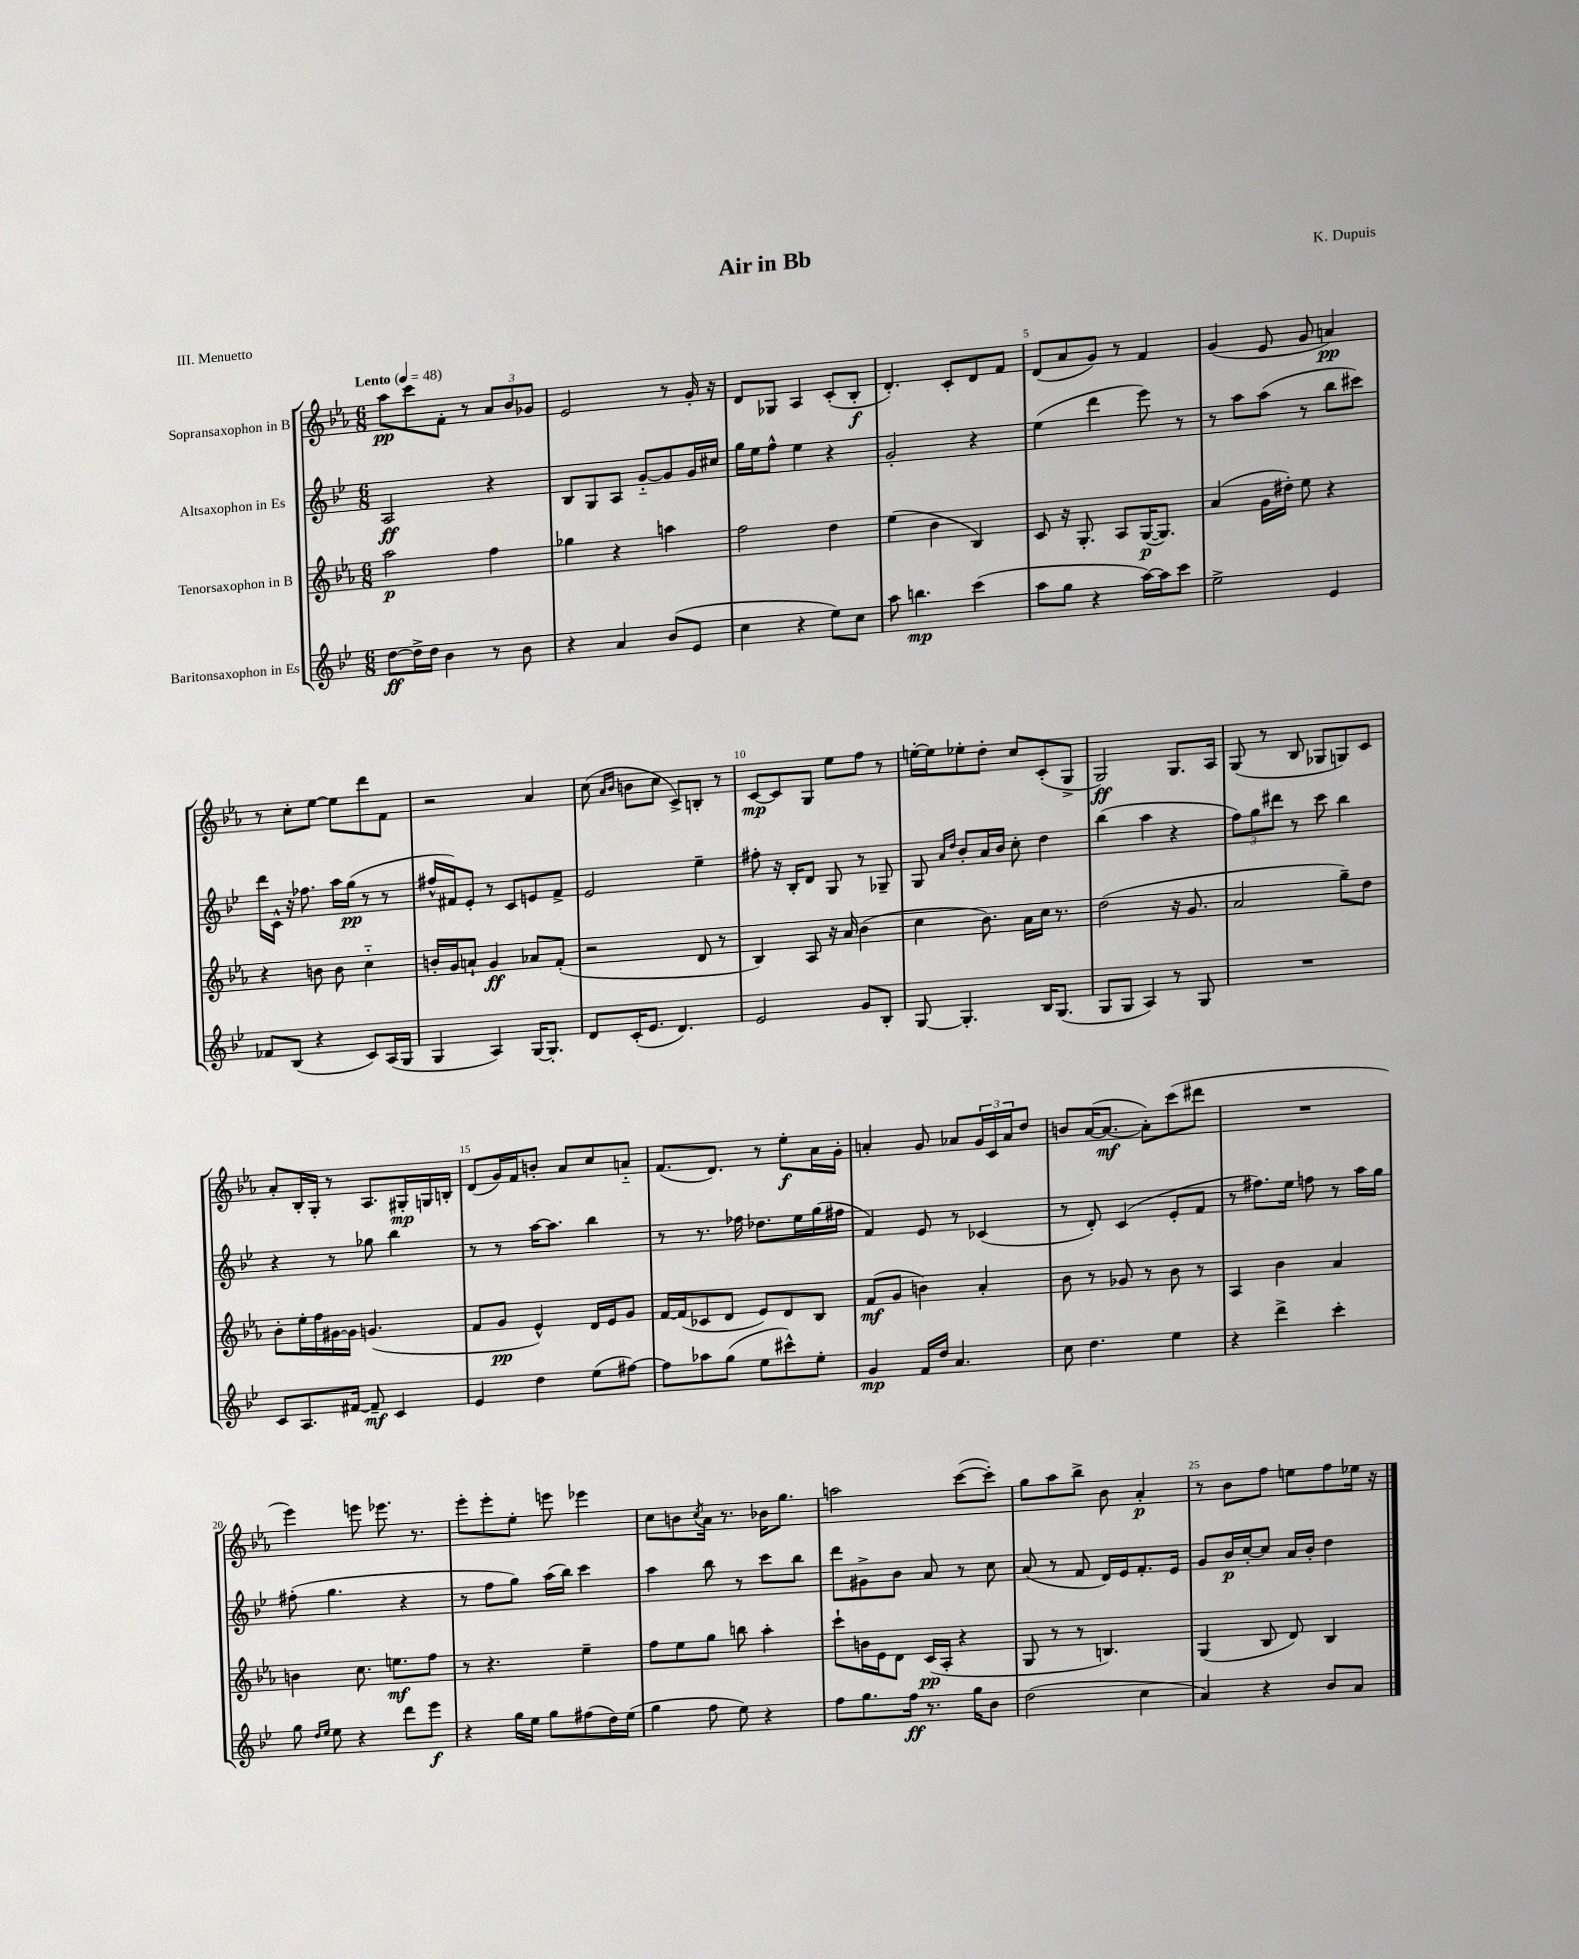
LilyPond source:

\header { title = "Air in Bb" composer = "K. Dupuis" piece = "III. Menuetto" }
<<
\new StaffGroup <<
\new Staff = "s0" \with { instrumentName = "Sopransaxophon in B" } {
    \clef treble \key ees \major \numericTimeSignature \time 6/8 \tempo "Lento" 4 = 48
    aes''8\pp c'''8 f'8-. r8 \tuplet 3/2 { aes'8 bes'8 ges'8 } |
    ees'2 r8 g'16-. r16 |
    d'8 ges8 aes4 c'8-.( bes8-.\f |
    d'4.-.) c'8-. d'8 f'8 |
    d'8( aes'8 g'8) r8 f'4 |
    g'4( ees'8 g'8 a'4\pp) |
    r8 c''8-. ees''8~ ees''8 d'''8 f'8 |
    r2 aes'4 |
    c''8( \grace { aes'16 bes'16 } b'8 c''8 c'8->) b8-. r8 |
    c'8~\mp c'8 g8 ees''8 f''8 r8 |
    e''16~-. e''16 ees''8-. d''8-. c''8 c'8-.( g8-> |
    g2\ff) g8. aes16 |
    g8( r8 bes8 ges8 g8) c'8 |
    aes'8-. bes16-. g16-. r8 aes8. gis16-.\mp g16 b16-. |
    d'8( g'16) f'16 b'8-. aes'8 c''8 a'8-_ |
    f'8.( d'8.) r8 ees''8-.\f aes'16 g'16-. |
    a'4-. g'8 aes'8 \tuplet 3/2 { g'16 c'16 aes'16 } d''8 |
    b'8 aes'16~( aes'8.~\mf aes'8-.) c'''8( dis'''8 |
    R2. |
    ees'''4) e'''8 ees'''8. r8. |
    ees'''8-. ees'''8-. ees''8-. e'''8 ees'''4 |
    c''8 b'8 \acciaccatura { c''8 } aes'16 r8. bes'16 g''8. |
    a''2 c'''8~( c'''8-.) |
    g''8 aes''8 bes''8-> bes'8 aes'4-.\p |
    r8 bes'8 f''8 e''8 f''8 ees''16 r16 \bar "|." |
}
\new Staff = "s1" \with { instrumentName = "Altsaxophon in Es" } {
    \clef treble \key bes \major \numericTimeSignature \time 6/8
    a2\ff r4 |
    bes8 g8 a8 g'8~-_ g'8 g'16 cis''16 |
    g''16 ees''16 f''8-^ ees''4 r4 |
    g'2-. r4 |
    ees''4( d'''4 ees'''8) r8 |
    r8 a''8 a''8( r8 bes''8 cis'''8) |
    d'''16 c'16-^ r16 fes''8. a''16 g''16\pp( r8 r8 |
    fis''16-^ fis'16) ees'8-. r8 c'8 e'8 fis'8-> |
    ees'2 ees''4-- |
    fis''8-. r16 bes16-. d'8 g8 r8 ges8-- |
    g8 \grace { a'16 d''16 } bes'8-. a'16 bes'16 c''8-. d''4 |
    bes''4( a''4 r4 |
    \tuplet 3/2 { f''8) g''8 dis'''8 } r8 c'''8 bes''4 |
    r4 r8 ges''8 bes''4 |
    r8 r8 a''16~ a''8. bes''4 |
    r8 r8. fes''16 des''8. ees''16 g''16( fis''16 |
    f'4) ees'8 r8 ces'4( |
    r8 d'8-.) c'4( ees'8-. f'8 |
    r8 fis''8.) ees''16 f''8 r8 a''16 g''16 |
    fis''8-.( g''4. r4 |
    r8 f''8 g''8) a''16( bes''16) c'''4 |
    a''4 bes''8 r8 c'''8 bes''8 |
    d'''8 gis'8-> bes'8 a'8 r8 c''8 |
    a'8( r8 f'8 d'16) ees'16 f'8.-. ees'16 |
    g'8 bes'16\p c''16~-. c''8 a'16 bes'16-. d''4 \bar "|." |
}
\new Staff = "s2" \with { instrumentName = "Tenorsaxophon in B" } {
    \clef treble \key ees \major \numericTimeSignature \time 6/8
    aes''2\p f''4 |
    ges''4 r4 a''4 |
    f''2 d''4 |
    ees''4( bes'4 bes4) |
    c'8 r16 g8.-. aes8 g16~\p( g8.) |
    aes'4( g'16 dis''16-.) ees''8 r4 |
    r4 b'8 b'8 c''4-_ |
    b'16-. g'16 a'8-! g'4\ff aes'8 f'8-.( |
    r2 d'8 r8 |
    bes4) aes8 r16 aes'16 bes'4( |
    c''4 bes'8.) aes'16 c''16 r8. |
    d''2( r16 g'8. |
    aes'2 g''8--) d''8 |
    bes'8-. ees''16-. f''16 gis'16~ gis'16 g'4.( |
    f'8 g'8\pp ees'4-^) d'16 ees'16 g'8 |
    f'16~ f'16( ces'8 d'8 ees'8) d'8 bes8 |
    f'8\mf( g'8 b'4) aes'4-. |
    bes'8 r8 ges'8 r8 bes'8 r8 |
    aes4 bes'4 aes'4 |
    b'4 c''8. e''8.\mf f''8 |
    r8 r4. ees''4-- |
    f''8 ees''8 g''8 b''8 aes''4-. |
    c'''8-! b'16 ees'16 d'8 c'16\pp( aes16-. r4 |
    g8 r8 r8 b4.) |
    g4( bes8 d'8) bes4 \bar "|." |
}
\new Staff = "s3" \with { instrumentName = "Baritonsaxophon in Es" } {
    \clef treble \key bes \major \numericTimeSignature \time 6/8
    d''8~\ff d''16-> d''16 bes'4 r8 bes'8 |
    r4 a'4 bes'8( ees'8 |
    c''4 r4 ees''8) c''8 |
    a''8 b''4.\mp c'''4( |
    a''8 g''8 r4 a''16~) a''16 c'''8 |
    ees''2-> ees'4 |
    fes'8 bes8( r4 c'8) a16( g16 |
    g4 a4) g16~ g8.-. |
    d'8 c'16-.( ees'8. d'4.) |
    ees'2 g'8 bes8-. |
    g8~ g4.-. bes16 g8.( |
    g8 g8 a4) r8 g8 |
    R2. |
    c'8 a8. fis'16~ fis'8--\mf c'4 |
    ees'4 d''4 ees''8( fis''8~) |
    fis''8 aes''8 g''8( ees''8 cis'''8-^) ees''8-. |
    g'4\mp f'16 d''16 a'4. |
    c''8 d''4. ees''4 |
    r4 d'''4-> c'''4-. |
    g''8 \grace { d''16 ees''16 } ees''8 r4 d'''8 ees'''8\f |
    r4 g''16 ees''16 g''8 fis''8( d''16) ees''16( |
    g''4 f''8 ees''8) r4 |
    f''8 g''8. f''16\ff r8. g''16 bes'8 |
    d''2( c''4 |
    a'4) r4 bes'8 a'8 \bar "|." |
}
>>
>>
\layout { \context { \Score \override BarNumber.break-visibility = ##(#f #t #t) barNumberVisibility = #(every-nth-bar-number-visible 5) } }
